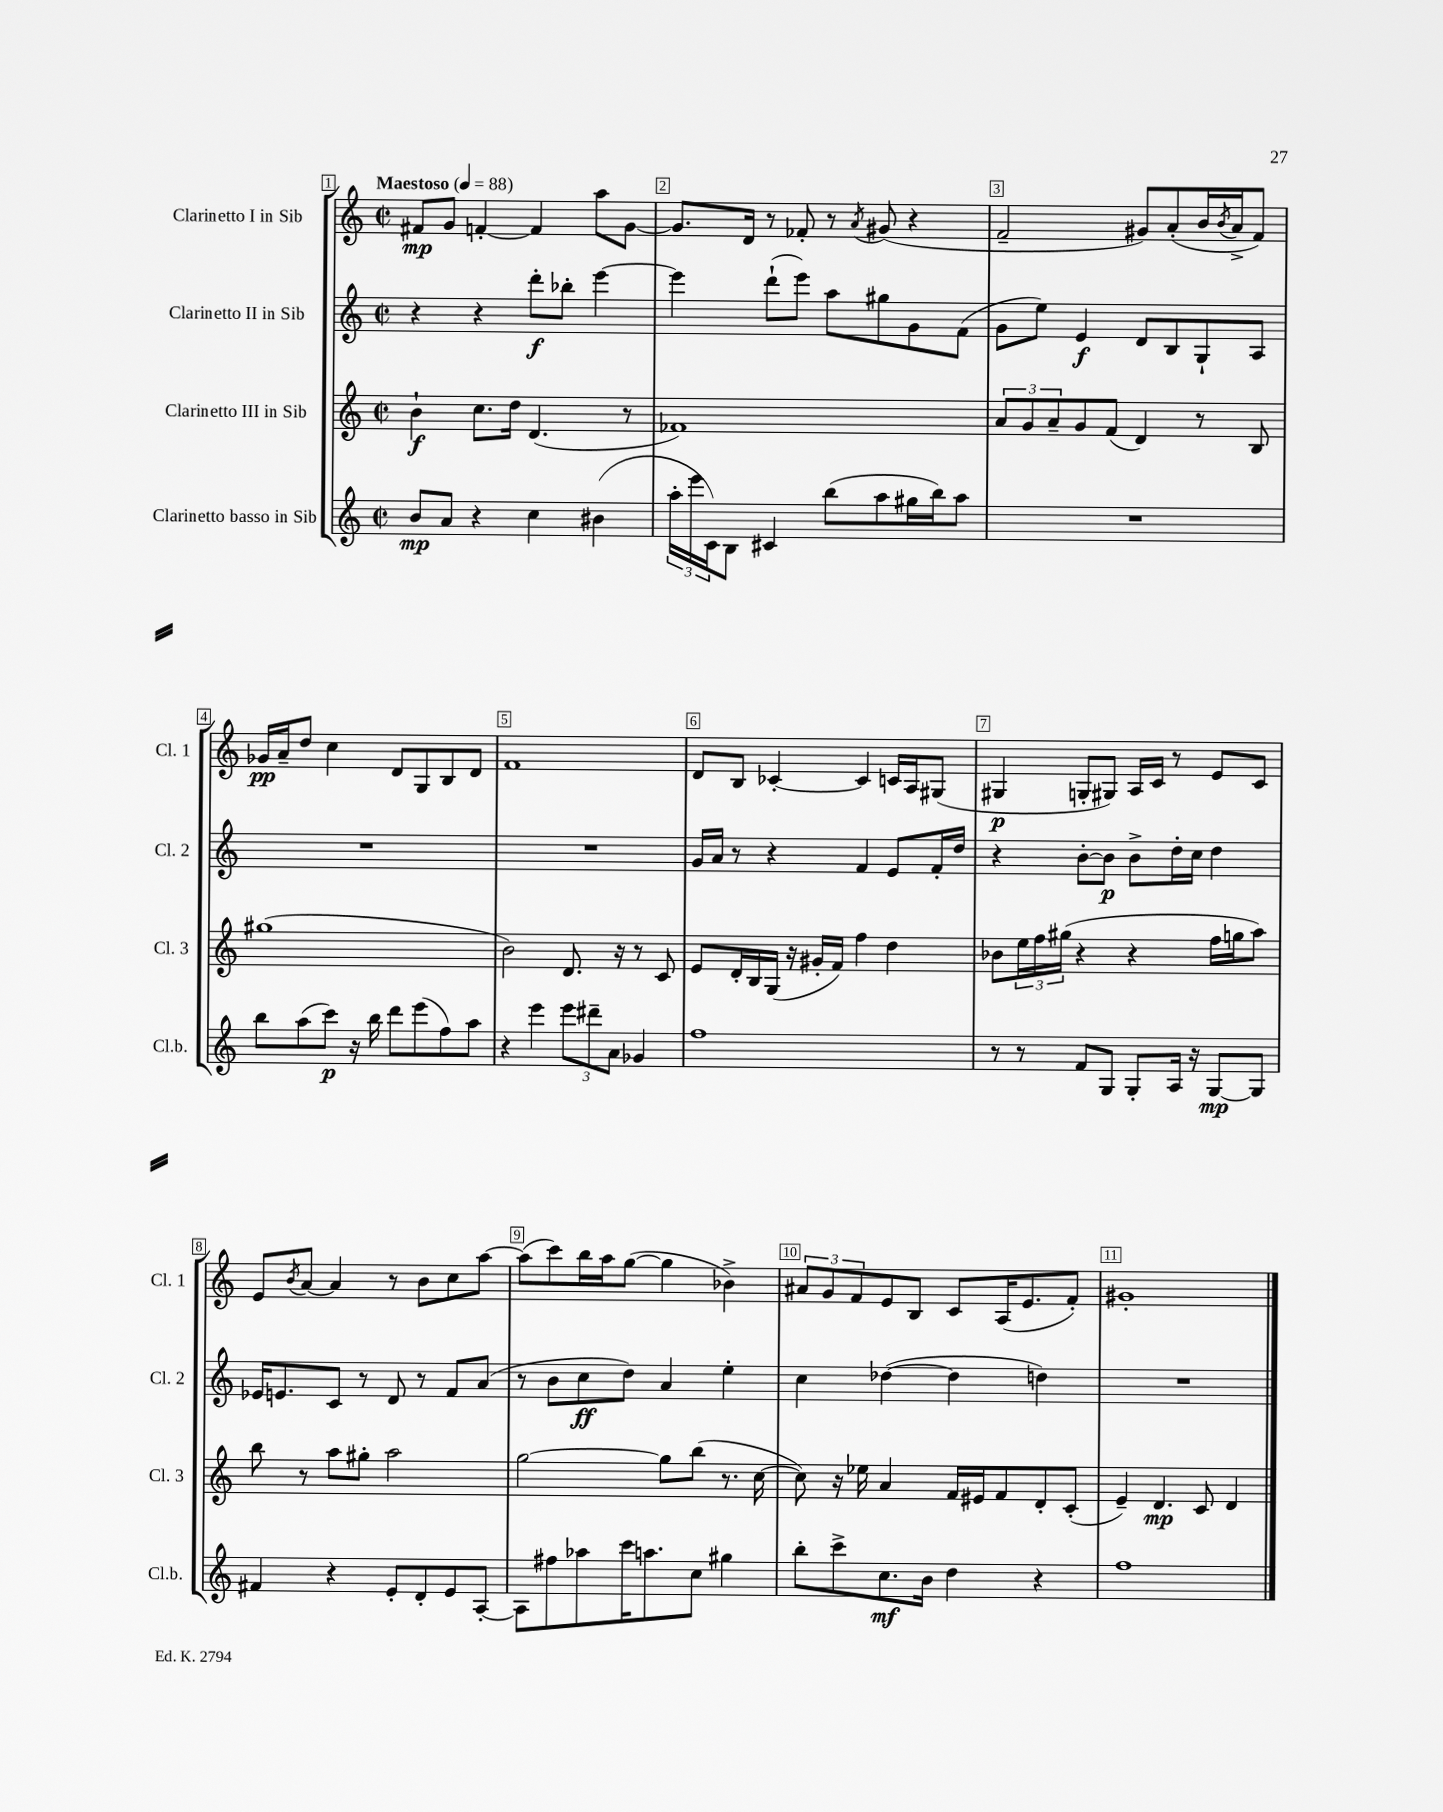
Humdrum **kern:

**kern	**kern	**kern	**kern
*staff4	*staff3	*staff2	*staff1
*clefG2	*clefG2	*clefG2	*clefG2
*k[]	*k[]	*k[]	*k[]
*M2/2	*M2/2	*M2/2	*M2/2
*met(c|)	*met(c|)	*met(c|)	*met(c|)
*MM88	*MM88	*MM88	*MM88
8b	4b`	4r	8f#
8a	.	.	8g
4r	8.cc	4r	[4f'
.	16dd	.	.
4cc	(4.d	8ddd'	4f]
.	.	8bb-'	.
(4b#	.	[4eee	8aa
.	8r	.	[8g
=	=	=	=
24aa'	1f-)	4eee]	8.g]
24eee	.	.	.
24c)	.	.	.
8B	.	.	.
.	.	.	16d
4c#	.	(8ddd`	8r
.	.	8eee)	8f-'
(8bb	.	8aa	8r
.	.	.	8qa
8aa	.	8gg#	(8g#
16gg#	.	8g	4r
16bb)	.	.	.
8aa	.	(8f	.
=	=	=	=
1r	12a	8g	2f~
.	12g	.	.
.	.	8ee)	.
.	12a~	.	.
.	8g	4e	.
.	(8f	.	.
.	4d)	8d	8g#)
.	.	8B	(8a'
.	8r	8G`	16b
.	.	.	8qb
.	.	.	16a^
.	8B	8A	8f)
=	=	=	=
8bb	(1gg#	1r	16g-
.	.	.	16a~
(8aa	.	.	8dd
8ccc)	.	.	4cc
16r	.	.	.
16bb	.	.	.
8ddd	.	.	8d
(8eee	.	.	8G
8ff)	.	.	8B
8aa	.	.	8d
=	=	=	=
4r	2b)	1r	1f
4eee	.	.	.
12eee	8.d	.	.
12ddd#~	.	.	.
12a	.	.	.
.	16r	.	.
4g-	8r	.	.
.	8c	.	.
=	=	=	=
1ff	8e	16g	8d
.	.	16a	.
.	16d'	8r	8B
.	16B	.	.
.	(16G	4r	[4c-'
.	16r	.	.
.	16g#'	.	.
.	16f)	.	.
.	4ff	4f	4c-]
.	4dd	8e	16c
.	.	.	16A
.	.	16f'	(8G#
.	.	16dd	.
=	=	=	=
8r	8b-	4r	4G#
8r	24ee	.	.
.	24ff	.	.
.	(24gg#	.	.
8f	4r	[8b'	8G'
8G	.	8b]	8G#)
8G'	4r	8b^	16A
.	.	.	16c
16A	.	16dd'	8r
16r	.	16cc	.
[8G	16ff	4dd	8e
.	16gg	.	.
8G]	8aa)	.	8c
=	=	=	=
4f#	8bb	16e-	8e
.	.	8.e	.
.	.	.	8qb
.	8r	.	[8a
4r	8aa	8c	4a]
.	8gg#'	8r	.
8e'	2aa	8d	8r
8d'	.	8r	8b
8e	.	8f	8cc
[8A'	.	(8a	[8aa
=	=	=	=
8A]	[2gg	8r	(8aa]
8ff#	.	8b	8ccc)
8aa-	.	8cc	16bb
.	.	.	16aa
16ccc	.	8dd)	([8gg
8.aa	.	.	.
.	8gg]	4a	4gg]
8cc	(8bb	.	.
4gg#	8.r	4ee'	4b-^)
.	[16cc	.	.
=	=	=	=
8bb'	8cc])	4cc	12a#
.	.	.	12g
8ccc^	16r	.	.
.	.	.	12f
.	16ee-	.	.
8.cc	4a	([4dd-	8e
.	.	.	8B
16b	.	.	.
4dd	16f	4dd-]	8c
.	16e#	.	.
.	8f	.	(16A
.	.	.	8.e
4r	8d'	4dd)	.
.	(8c'	.	8f')
=	=	=	=
1ff	4e~)	1r	1g#'
.	4.d	.	.
.	8c	.	.
.	4d	.	.
==	==	==	==
*-	*-	*-	*-
